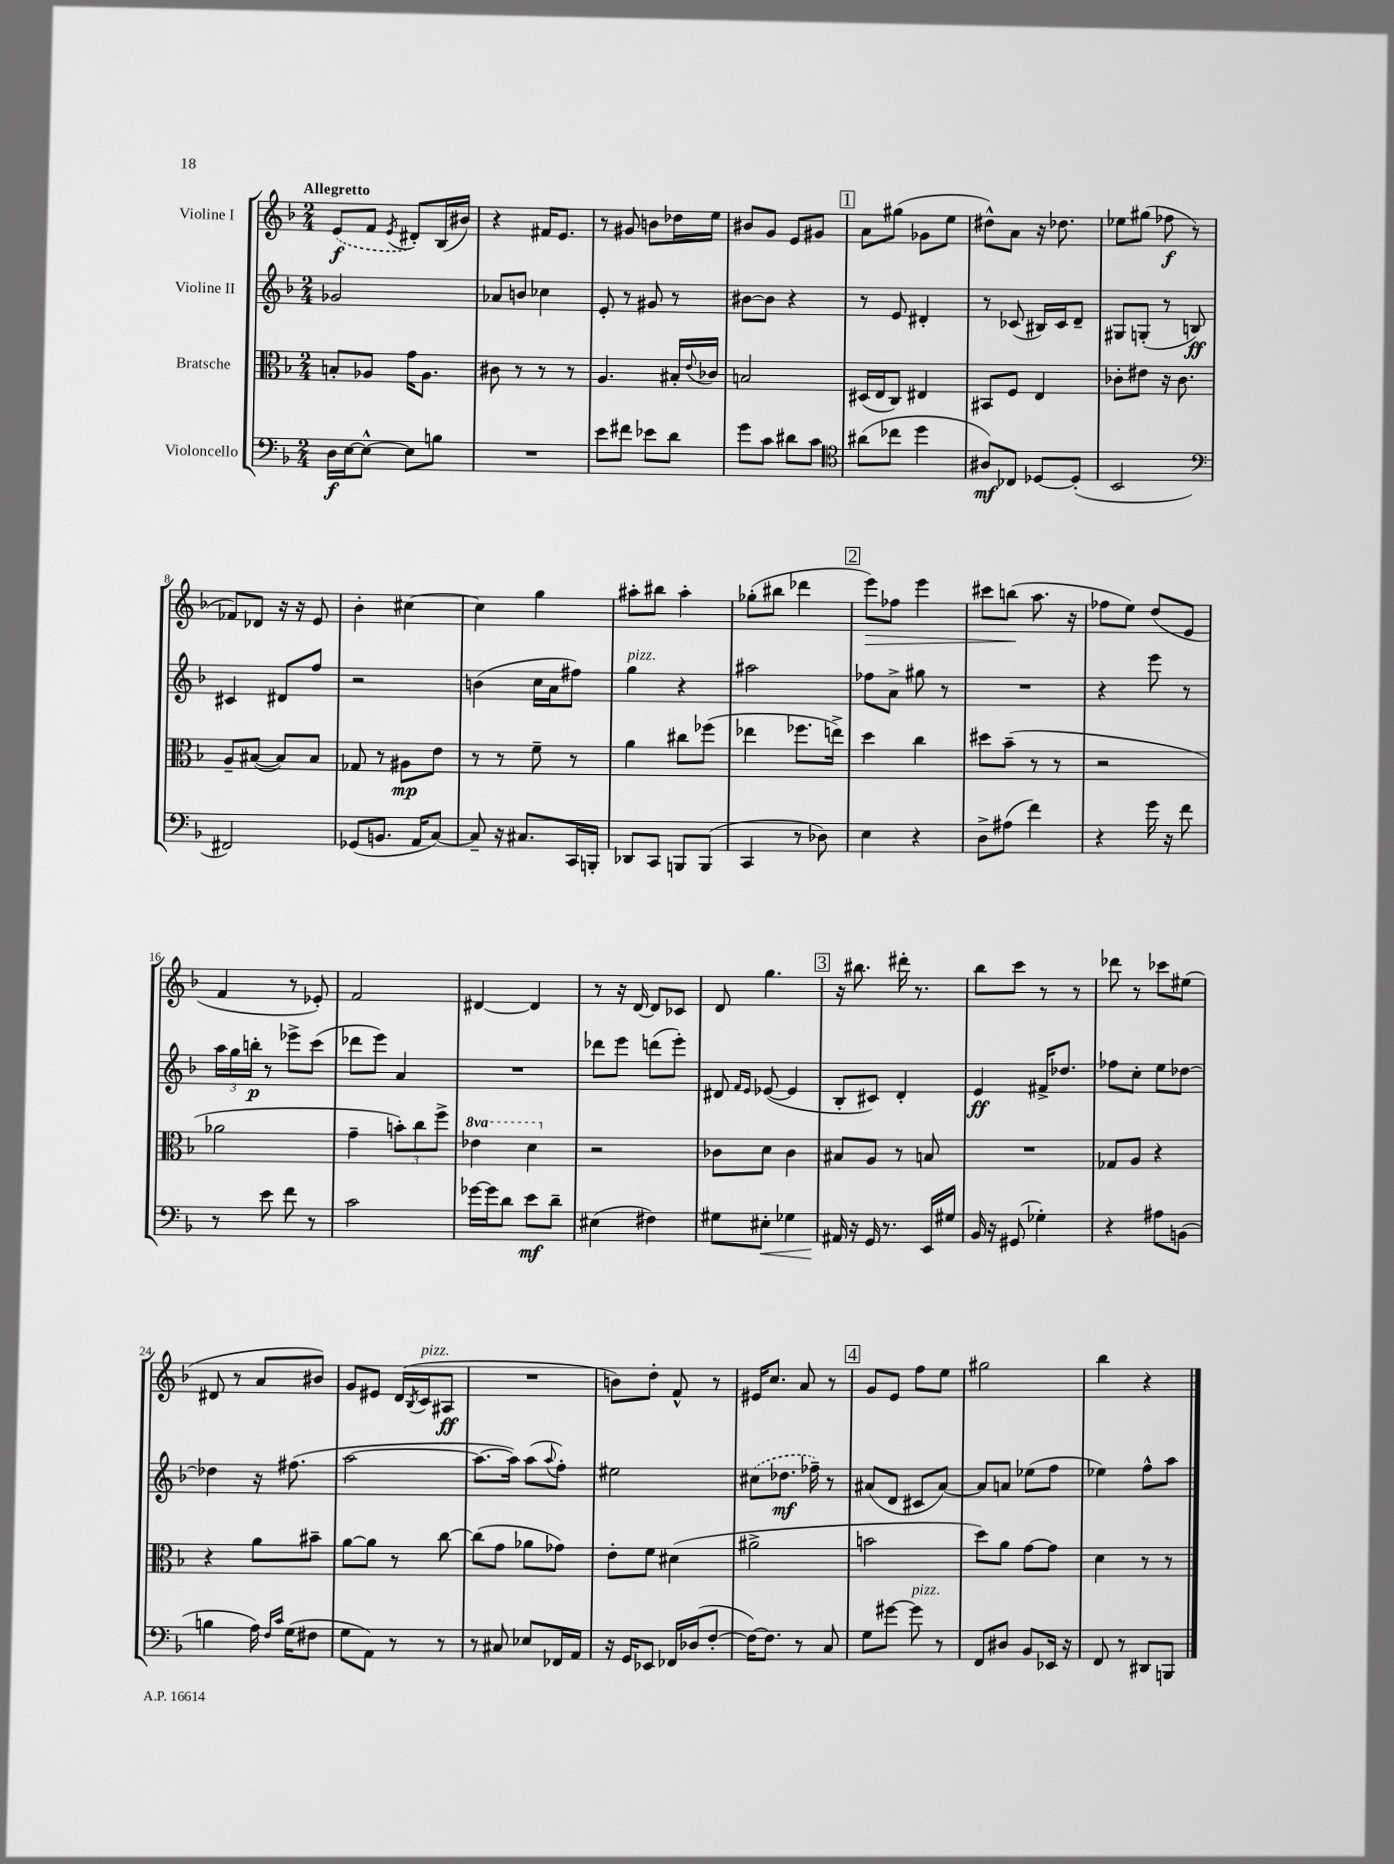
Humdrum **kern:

**kern	**dynam	**kern	**dynam	**kern	**dynam	**kern	**dynam
*part4	*part4	*part3	*part3	*part2	*part2	*part1	*part1
*staff4	*staff4	*staff3	*staff3	*staff2	*staff2	*staff1	*staff1
*I"Violoncello	*	*I"Bratsche	*	*I"Violine II	*	*I"Violine I	*
*clefF4	*	*clefC3	*	*clefG2	*	*clefG2	*
*k[b-]	*	*k[b-]	*	*k[b-]	*	*k[b-]	*
*M2/4	*	*M2/4	*	*M2/4	*	*M2/4	*
=1	=1	=1	=1	=1	=1	=1	=1
!	!	!	!	!	!	!LO:TX:a:B:t=Allegretto	!
16D\LL	f	8Bn'/L	.	2g-X/	.	(8e/L	f
[16E\J	.	.	.	.	.	.	.
8E^^\J_	.	8A-X/J	.	.	.	8f/J	.
.	.	.	.	.	.	8qe/	.
8E\L]	.	16g\KL	.	.	.	8d#X'/L)	.
.	.	8.A-\J	.	.	.	.	.
8Bn\J	.	.	.	.	.	(16B-/L	.
.	.	.	.	.	.	16b#X/JJ)	.
=2	=2	=2	=2	=2	=2	=2	=2
2r	.	8c#X\	.	8a-X/L	.	4r	.
.	.	8r	.	8bn/J	.	.	.
.	.	8r	.	4cc-X\	.	16f#X/KL	.
.	.	.	.	.	.	8.e/J	.
.	.	8r	.	.	.	.	.
=3	=3	=3	=3	=3	=3	=3	=3
8e\L	.	4.A/	.	8e'/	.	8r	.
8f#X\J	.	.	.	8r	.	8g#X/	.
8e-X\L	.	.	.	8g#X/	.	8bn\L	.
8d\J	.	16B#X'/LL	.	8r	.	16dd-X\L	.
.	.	8qqe/	.	.	.	.	.
.	.	16c-X/JJ	.	.	.	16ee\JJ	.
=4	=4	=4	=4	=4	=4	=4	=4
8g\L	.	2Bn/	.	[8b#X\L	.	8b#X/L	.
8c\J	.	.	.	8b#\J]	.	8g/J	.
8d#X\L	.	.	.	4r	.	8e/L	.
8c\J	.	.	.	.	.	8g#X/J	.
!!LO:REH:place=s1:t=1
=5	=5	=5	=5	=5	=5	=5	=5
*clefC4	*	*	*	*	*	*	*
(8a#X\L	.	(16D#X/LL	.	8r	.	8a\L	.
.	.	16E/J	.	.	.	.	.
8cc-X\J	.	8C/J)	.	8e/	.	(8gg#X\J	.
4dd\	.	4E#X/	.	4d#X'/	.	8g-X\L	.
.	.	.	.	.	.	8ee\J	.
=6	=6	=6	=6	=6	=6	=6	=6
8A#X/L)	mf	8BB#X/L	.	8r	.	8dd#X^^\L)	.
8C-X/J	.	8F/J	.	(8c-X/	.	8a\J	.
[8D-X/L	.	4E/	.	16B#X/LL)	.	16r	.
.	.	.	.	16c-/J	.	8.dd-X\	.
(8D-'/J]	.	.	.	8d~/J	.	.	.
=7	=7	=7	=7	=7	=7	=7	=7
2BB-/	.	8c-X'\L	.	8G#X/L	.	8ee-X\L	.
.	.	8e#X\J	.	(8Gn'/J	.	(8gg#X\J	.
.	.	16r	.	8r	.	8ff-X\	f
.	.	8.c-\	.	.	.	.	.
.	.	.	.	8Bn/)	ff	8r	.
!!LO:LB:g=z
=8	=8	=8	=8	=8	=8	=8	=8
*clefF4	*	*	*	*	*	*	*
2FF#X/)	.	8A~/L	.	4c#X/	.	8f-X/L)	.
.	.	([8B#X/J	.	.	.	8d-X/J	.
.	.	8B#/L])	.	8d#X/L	.	16r	.
.	.	.	.	.	.	16r	.
.	.	8B#/J	.	8ff/J	.	8e/	.
=9	=9	=9	=9	=9	=9	=9	=9
(8GG-X/L	.	8G-X/	.	2r	.	4b-'\	.
8.BBn/J	.	8r	.	.	.	.	.
.	.	8A#X\L	mp	.	.	[4cc#X\	.
16AA/KL	.	.	.	.	.	.	.
[8C/J)	.	8e\J	.	.	.	.	.
=10	=10	=10	=10	=10	=10	=10	=10
8C~/]	.	8r	.	(4bn\	.	4cc#\]	.
16r	.	8r	.	.	.	.	.
8.C#X/L	.	.	.	.	.	.	.
.	.	8f~\	.	16cc\LL	.	4gg\	.
.	.	.	.	16a\J	.	.	.
16CC/L	.	8r	.	8ff#X\J)	.	.	.
16BBBn'/JJ	.	.	.	.	.	.	.
=11	=11	=11	=11	=11	=11	=11	=11
!	!	!	!	!LO:TX:a:i:t=pizz.	!	!	!
8DD-X/L	.	4a\	.	4gg\	.	8aa#X'\L	.
8CC/J	.	.	.	.	.	8bb#X\J	.
8BBBn/L	.	8cc#X\L	.	4r	.	4aa#'\	.
(8BBB/J	.	(8ff-X\J	.	.	.	.	.
=12	=12	=12	=12	=12	=12	=12	=12
4CC/	.	4ee-X\	.	2aa#X\	.	(8gg-X'\L	.
.	.	.	.	.	.	8bb#X\J	.
8r	.	8.ff-X\L	.	.	.	4ddd-X\	.
8D-X\)	.	.	.	.	.	.	.
.	.	16een^\Jk)	.	.	.	.	.
!!LO:REH:place=s1:t=2
=13	=13	=13	=13	=13	=13	=13	=13
!	!	!	!	!	!	!	!LO:HP:b
4E\	.	4dd\	.	8ff-X\L	.	8eee\L)	>
.	.	.	.	8a^\J	.	8ff-X\J	.
4r	.	4cc\	.	8gg#X\	.	4eee\	.
.	.	.	.	8r	.	.	.
=14	=14	=14	=14	=14	=14	=14	=14
8D^\L	.	8dd#X\L	.	2r	.	8ccc#X\L	.
(8A#X\J	.	(8b-~\J	.	.	.	(8bbn\J	.
4f\)	.	8r	.	.	.	8.aa\	]
.	.	8r	.	.	.	.	.
.	.	.	.	.	.	16r	.
=15	=15	=15	=15	=15	=15	=15	=15
4r	.	2r	.	4r	.	8ff-X\L	.
.	.	.	.	.	.	8ee\J)	.
16g\	.	.	.	8eee\	.	(8dd/L	.
16r	.	.	.	.	.	.	.
8f\	.	.	.	8r	.	8e/J	.
!!LO:LB:g=z
=16	=16	=16	=16	=16	=16	=16	=16
8r	.	2a-X\	.	24aa\LL	.	4f/	.
.	.	.	.	24gg\	.	.	.
.	.	.	.	24bbn'\JJ	p	.	.
8e\	.	.	.	8r	.	.	.
8f\	.	.	.	8eee-X^\L	.	8r	.
8r	.	.	.	(8ccc\J	.	8e-X'/)	.
=17	=17	=17	=17	=17	=17	=17	=17
2c\	.	4g~\	.	8ddd-X\L	.	2f/	.
.	.	.	.	8eee\J)	.	.	.
.	.	12bn'\L)	.	4a/	.	.	.
.	.	12cc\	.	.	.	.	.
.	.	12ff^\J	.	.	.	.	.
=18	=18	=18	=18	=18	=18	=18	=18
*	*	*8va	*	*	*	*	*
[16g-X\LL	.	4ee-X\	.	2r	.	[4d#X/	.
16g-\J]	.	.	.	.	.	.	.
8d\J	.	.	.	.	.	.	.
8e\L	mf	4dd\	.	.	.	4d#/]	.
8d~\J	.	.	.	.	.	.	.
=19	=19	=19	=19	=19	=19	=19	=19
*	*	*X8va	*	*	*	*	*
(4E#X\	.	2r	.	8ddd-X\L	.	8r	.
.	.	.	.	8eee\J	.	16r	.
.	.	.	.	.	.	[16d/	.
4F#X\)	.	.	.	(8dddn\L	.	8d/L]	.
.	.	.	.	8eee'\J)	.	8c-X/J	.
=20	=20	=20	=20	=20	=20	=20	=20
8G#X\L	.	8c-X\L	.	8d#X/	.	8d/	.
.	.	.	.	16qqf/LL	.	.	.
.	.	.	.	16qqe/JJ	.	.	.
!	!LO:HP:b	!	!	!	!	!	!
8E#X'\J	<	8d\J	.	([8e-X/	.	4.gg\	.
4G-X\	.	4c-\	.	4e-/]	.	.	.
!!LO:REH:place=s1:t=3
=21	=21	=21	=21	=21	=21	=21	=21
16AA#X/	.	8B#X/L	.	8B-'/L	.	16r	.
16r	[	.	.	.	.	8.bb#X\	.
16GG/	.	8A/J	.	8c#X/J)	.	.	.
8.r	.	.	.	.	.	.	.
.	.	8r	.	4d'/	.	16ddd#X'\	.
.	.	.	.	.	.	8.r	.
16EE/LL	.	8Bn/	.	.	.	.	.
16G#X/JJ	.	.	.	.	.	.	.
=22	=22	=22	=22	=22	=22	=22	=22
16BB-/	.	2r	.	4e/	ff	8bb-\L	.
16r	.	.	.	.	.	.	.
(8GG#X/	.	.	.	.	.	8ccc\J	.
4G-X'\)	.	.	.	16f#X^/KL	.	8r	.
.	.	.	.	8.dd-X/J	.	.	.
.	.	.	.	.	.	8r	.
=23	=23	=23	=23	=23	=23	=23	=23
4r	.	8G-X/L	.	8ff-X\L	.	8ddd-X\	.
.	.	8A/J	.	8cc'\J	.	8r	.
8A#X\L	.	4r	.	8ee\L	.	8ccc-X\L	.
(8BBn\J	.	.	.	[8dd-X\J	.	(8ee#X\J	.
!!LO:LB:g=z
=24	=24	=24	=24	=24	=24	=24	=24
4Bn\	.	4r	.	4dd-X\]	.	8d#X/	.
.	.	.	.	.	.	8r	.
16A\)	.	8a\L	.	16r	.	8a/L	.
16qqF/LL	.	.	.	.	.	.	.
16qqc/JJ	.	.	.	.	.	.	.
(16G\KL	.	.	.	(8.ff#X\	.	.	.
8F#X\J	.	8b#X~\J	.	.	.	8b#X/J)	.
=25	=25	=25	=25	=25	=25	=25	=25
8G\L	.	[8a\L	.	[2aa\	.	8g/L	.
8AA\J)	.	8a\J]	.	.	.	8e#X/J	.
8r	.	8r	.	.	.	(16d/LL	.
.	.	.	.	.	.	8qB-/	.
!	!	!	!	!	!	!LO:TX:a:i:t=pizz.	!
.	.	.	.	.	.	16c/J	.
8r	.	[8cc\	.	.	.	8A#X/J	ff
=26	=26	=26	=26	=26	=26	=26	=26
8r	.	(8cc\L]	.	8.aa\L_	.	2r	.
8C#X/	.	8g\J	.	.	.	.	.
.	.	.	.	16aa\Jk])	.	.	.
8E-X/L	.	8a-X\L	.	(8aa\L	.	.	.
.	.	.	.	8qqaa/	.	.	.
16FF-X/L	.	8g-X\J)	.	8ff'\J)	.	.	.
16AA/JJ	.	.	.	.	.	.	.
=27	=27	=27	=27	=27	=27	=27	=27
16r	.	8e'\L	.	2ee#X\	.	8bn\L)	.
16GG/KL	.	.	.	.	.	.	.
8EE-X/J	.	8f\J	.	.	.	8dd'\J	.
16FF-X/LL	.	(4d#X\	.	.	.	8f^^/	.
(16D-X/J	.	.	.	.	.	.	.
[8F'/J	.	.	.	.	.	8r	.
=28	=28	=28	=28	=28	=28	=28	=28
16F\KL_)	.	2a#X^\	.	(8cc#X\L	.	16e#X/KL	.
8.F\J]	.	.	.	.	.	8.cc/J	.
.	.	.	.	8.dd-X\J	mf	.	.
8r	.	.	.	.	.	8a/	.
.	.	.	.	16ff-X~\)	.	.	.
8C/	.	.	.	8r	.	8r	.
!!LO:REH:place=s1:t=4
=29	=29	=29	=29	=29	=29	=29	=29
8G\L	.	2bn\	.	(8a#X/L	.	8g/L	.
[8g#X\J	.	.	.	8d/J	.	8e/J	.
!LO:TX:a:i:t=pizz.	!	!	!	!	!	!	!
8g#\]	.	.	.	8c#X/L	.	8ff\L	.
8r	.	.	.	[8a#/J)	.	8ee\J	.
=30	=30	=30	=30	=30	=30	=30	=30
8FF/L	.	8dd\L)	.	8a#/L]	.	2gg#X\	.
8D#X/J	.	8a\J	.	8an/J	.	.	.
8BB-/L	.	[8g\L	.	(8ee-X\L	.	.	.
16EE-X/Jk	.	8g\J]	.	8ff\J	.	.	.
16r	.	.	.	.	.	.	.
=31	=31	=31	=31	=31	=31	=31	=31
8FF/	.	4d\	.	4ee-X\)	.	4bb-\	.
8r	.	.	.	.	.	.	.
8DD#X/L	.	8r	.	8ff^^\L	.	4r	.
8BBBn/J	.	8r	.	8aa\J	.	.	.
==	==	==	==	==	==	==	==
*-	*-	*-	*-	*-	*-	*-	*-
